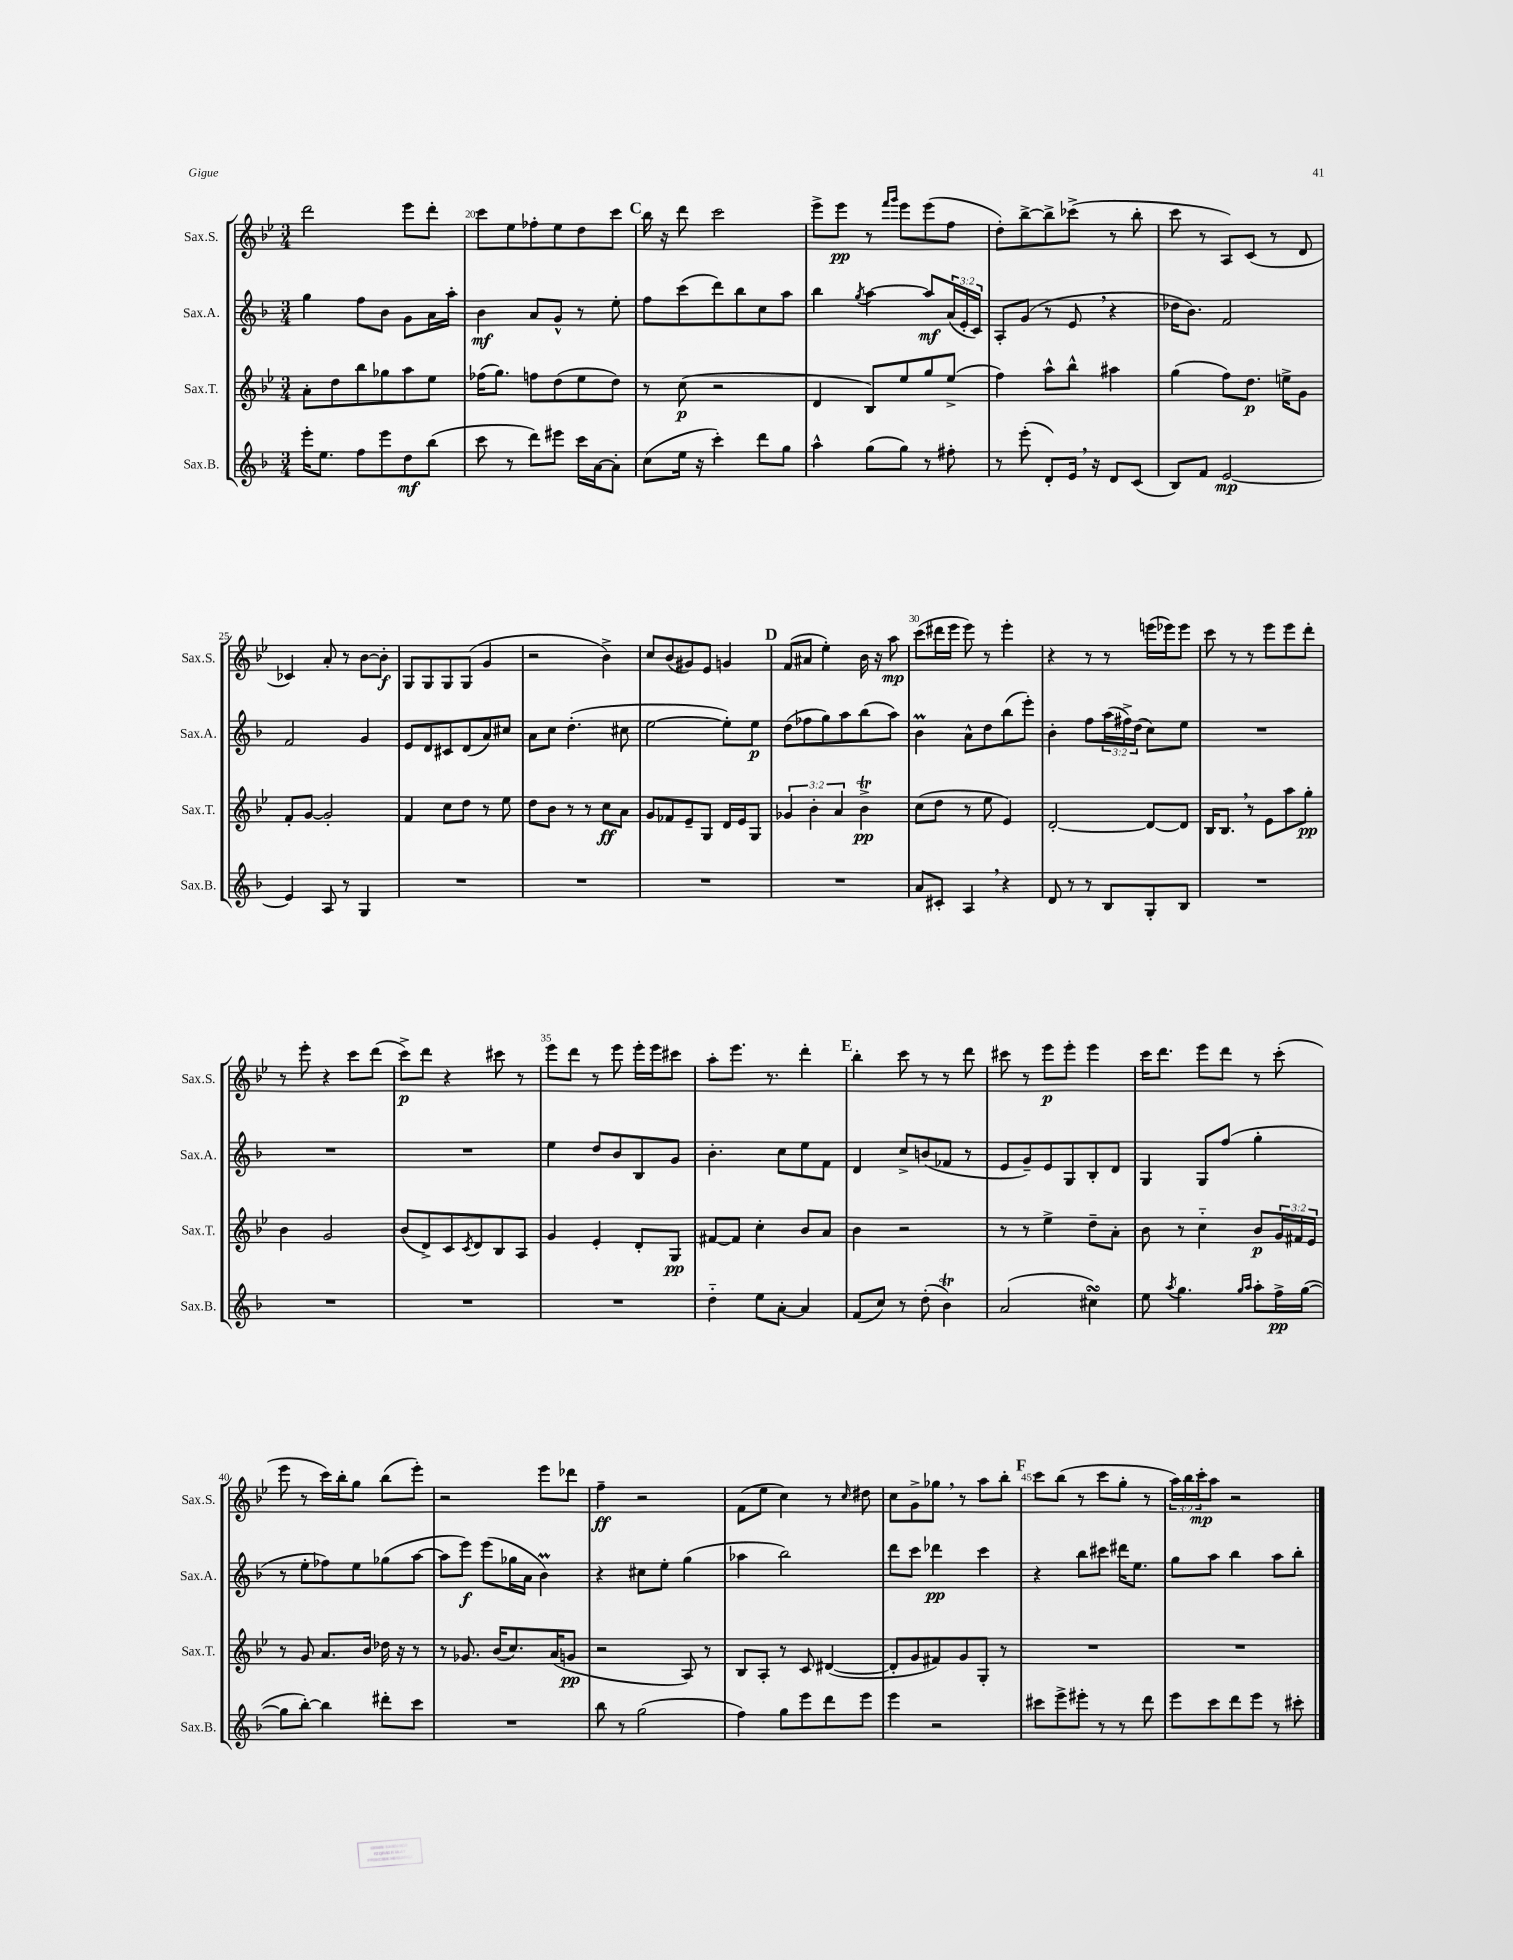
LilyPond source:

<<
\new StaffGroup <<
\new Staff = "s0" \with { instrumentName = "Sax.S." shortInstrumentName = "Sax.S." } {
    \clef treble \key bes \major \numericTimeSignature \time 3/4 \override Staff.TupletNumber.text = #tuplet-number::calc-fraction-text
    d'''2 ees'''8 d'''8-. |
    c'''8 ees''8 fes''8-. ees''8 d''8 c'''8 |
    \mark \markup { \bold "C" } bes''16 r16 d'''8 c'''2 |
    ees'''8-> ees'''8\pp r8 \grace { f'''16 g'''16 } ees'''8 ees'''8( f''8 |
    d''8-.) bes''8~-> bes''8-> ces'''8->( r8 bes''8-. |
    c'''8 r8 a8) c'8( r8 d'8 |
    ces'4) a'8-. r8 bes'8~ bes'8-.\f |
    g8 g8 g8 g8( g'4 |
    r2 bes'4->) |
    c''8 bes'8( gis'8) ees'8 g'4 |
    \mark \markup { \bold "D" } f'8( ais'8 ees''4-.) bes'16 r16 a''8\mp |
    c'''8( dis'''16 ees'''16 ees'''8) r8 ees'''4-. |
    r4 r8 r8 e'''16( ees'''16) ees'''8 |
    c'''8 r8 r8 ees'''8 ees'''8 d'''8-. |
    r8 ees'''8-. r4 c'''8 d'''8( |
    c'''8->\p) d'''8 r4 cis'''8 r8 |
    ees'''8 d'''8 r8 ees'''8 ees'''16-. ees'''16 cis'''8 |
    a''8-. ees'''8. r8. d'''4-. |
    \mark \markup { \bold "E" } bes''4-. c'''8 r8 r8 d'''8 |
    cis'''8 r8 ees'''8\p ees'''8-. ees'''4 |
    c'''16 d'''8. ees'''8 d'''8 r8 c'''8-.( |
    ees'''8 r8 c'''16) bes''16-. g''8 bes''8( ees'''8-.) |
    r2 ees'''8 des'''8 |
    f''4--\ff r2 |
    f'8( ees''8 c''4) r8 \grace { c''16 } dis''8 |
    c''8 g'8-> ges''8 \breathe r8 a''8 bes''8-. |
    \mark \markup { \bold "F" } c'''8 bes''8( r8 c'''8 g''8-. r8 |
    \tuplet 3/2 { a''16) bes''16 c'''16-.\mp } a''8 r2 \bar "|." |
}
\new Staff = "s1" \with { instrumentName = "Sax.A." shortInstrumentName = "Sax.A." } {
    \clef treble \key f \major \numericTimeSignature \time 3/4 \override Staff.TupletNumber.text = #tuplet-number::calc-fraction-text
    g''4 f''8 bes'8 g'8 a'16 a''16-. |
    bes'4\mf a'8 g'8-^ r8 e''8-. |
    \mark \markup { \bold "C" } f''8 c'''8( d'''8) bes''8 c''8 a''8 |
    bes''4 \acciaccatura { g''8 } a''4~ a''8\mf \tuplet 3/2 { a'16( e'16-. c'16) } |
    a8-. g'8( r8 e'8 \breathe r4 |
    des''16 bes'8.) f'2 |
    f'2 g'4 |
    e'8 d'8 cis'8 d'8( a'8) cis''8 |
    a'8 c''8 d''4.-.( cis''8 |
    e''2~ e''8-.) e''8\p |
    \mark \markup { \bold "D" } d''8( fes''8 g''8) a''8 bes''8( a''8) |
    bes'4\prall a'8-^ d''8 bes''8( e'''8-.) |
    bes'4-. f''8 \tuplet 3/2 { a''16( fis''16->) d''16( } c''8) e''8 |
    R2. |
    R2. |
    R2. |
    e''4 d''8 bes'8 bes8 g'8 |
    bes'4.-. c''8 e''8 f'8 |
    \mark \markup { \bold "E" } d'4 c''8-> b'8( fes'8 r8 |
    e'8 g'8--) e'8 g8 bes8-. d'8 |
    g4 g8 f''8( g''4-. |
    r8 e''8-. fes''8) e''8 ges''8( a''8~ |
    a''8 e'''8\f) e'''8( ges''16 a'16 bes'4\prall) |
    r4 cis''8 e''8-. g''4( |
    aes''4 bes''2) |
    d'''8 c'''8 des'''4\pp c'''4 |
    \mark \markup { \bold "F" } r4 bes''8 cis'''8 dis'''16 e''8. |
    g''8 a''8 bes''4 a''8 bes''8-. \bar "|." |
}
\new Staff = "s2" \with { instrumentName = "Sax.T." shortInstrumentName = "Sax.T." } {
    \clef treble \key bes \major \numericTimeSignature \time 3/4 \override Staff.TupletNumber.text = #tuplet-number::calc-fraction-text
    a'8-. d''8 bes''8 ges''8 a''8 ees''8 |
    fes''16( g''8.) f''8 d''8( ees''8 d''8) |
    \mark \markup { \bold "C" } r8 c''8\p( r2 |
    d'4 bes8) ees''8 g''8 ees''8->( |
    f''4) a''8-^ bes''8-^ ais''4 |
    g''4( f''8) d''8.\p e''16-> g'8 |
    f'8-. g'8~ g'2-. |
    f'4 c''8 d''8 r8 ees''8 |
    d''8 bes'8 r8 r8 c''8\ff a'8 |
    g'8 fes'8 ees'8-- g8 d'16 ees'16 g8 |
    \mark \markup { \bold "D" } \tuplet 3/2 { ges'4 bes'4-. a'4 } bes'4->\trill\pp |
    c''8( d''8 r8 ees''8 ees'4) |
    d'2~-. d'8~ d'8 |
    bes16 bes8. \breathe r8 ees'8 a''8 g''8-.\pp |
    bes'4 g'2 |
    bes'8( d'8->) c'8 \acciaccatura { c'8 } d'8 bes8 a8 |
    g'4 ees'4-. d'8-. g8\pp |
    fis'8~ fis'8 c''4-. bes'8 a'8 |
    \mark \markup { \bold "E" } bes'4 r2 |
    r8 r8 ees''4-> d''8-- a'8-. |
    bes'8 r8 c''4-_ bes'8\p \tuplet 3/2 { g'16 fis'16 ees'16 } |
    r8 g'8 a'8. bes'16 des''16 r16 r8 |
    r8 ges'8. bes'16( c''8.) a'16( g'8\pp |
    r2 a8) r8 |
    bes8 a8-. r8 c'8 dis'4~( |
    dis'8-. g'8 fis'8) g'8 g8-. r8 |
    \mark \markup { \bold "F" } R2. |
    R2. \bar "|." |
}
\new Staff = "s3" \with { instrumentName = "Sax.B." shortInstrumentName = "Sax.B." } {
    \clef treble \key f \major \numericTimeSignature \time 3/4
    e'''16-. e''8. f''8 e'''8 d''8\mf bes''8( |
    c'''8 r8 d'''8) eis'''8 c'''16 a'16~ a'8-. |
    \mark \markup { \bold "C" } c''8( e''16 r16 c'''4-.) d'''8 g''8 |
    a''4-^ g''8( g''8) r8 fis''8-. |
    r8 e'''8-.( d'8-.) e'16 \breathe r16 d'8 c'8( |
    bes8) f'8 e'2~\mp |
    e'4 a8 r8 g4 |
    R2. |
    R2. |
    R2. |
    \mark \markup { \bold "D" } R2. |
    a'8 cis'8-. a4 \breathe r4 |
    d'8 r8 r8 bes8 g8-. bes8 |
    R2. |
    R2. |
    R2. |
    R2. |
    d''4-_ e''8 a'8~-. a'4 |
    \mark \markup { \bold "E" } f'8( c''8) r8 d''8-.( bes'4\trill) |
    a'2( cis''4\turn) |
    e''8 \acciaccatura { a''8 } g''4. \grace { g''16 a''16 } a''8-. f''16->\pp g''16~( |
    g''8 bes''8~-.) bes''4 dis'''8-. c'''8 |
    R2. |
    bes''8 r8 g''2( |
    f''4) g''8 e'''8 d'''8 e'''8 |
    e'''4 r2 |
    \mark \markup { \bold "F" } cis'''8 e'''8-> eis'''8-. r8 r8 d'''8 |
    e'''8 c'''8 d'''8 e'''8 r8 cis'''8-. \bar "|." |
}
>>
>>
\layout { \context { \Score currentBarNumber = #19 \override BarNumber.break-visibility = ##(#f #t #t) barNumberVisibility = #(every-nth-bar-number-visible 5) } }
